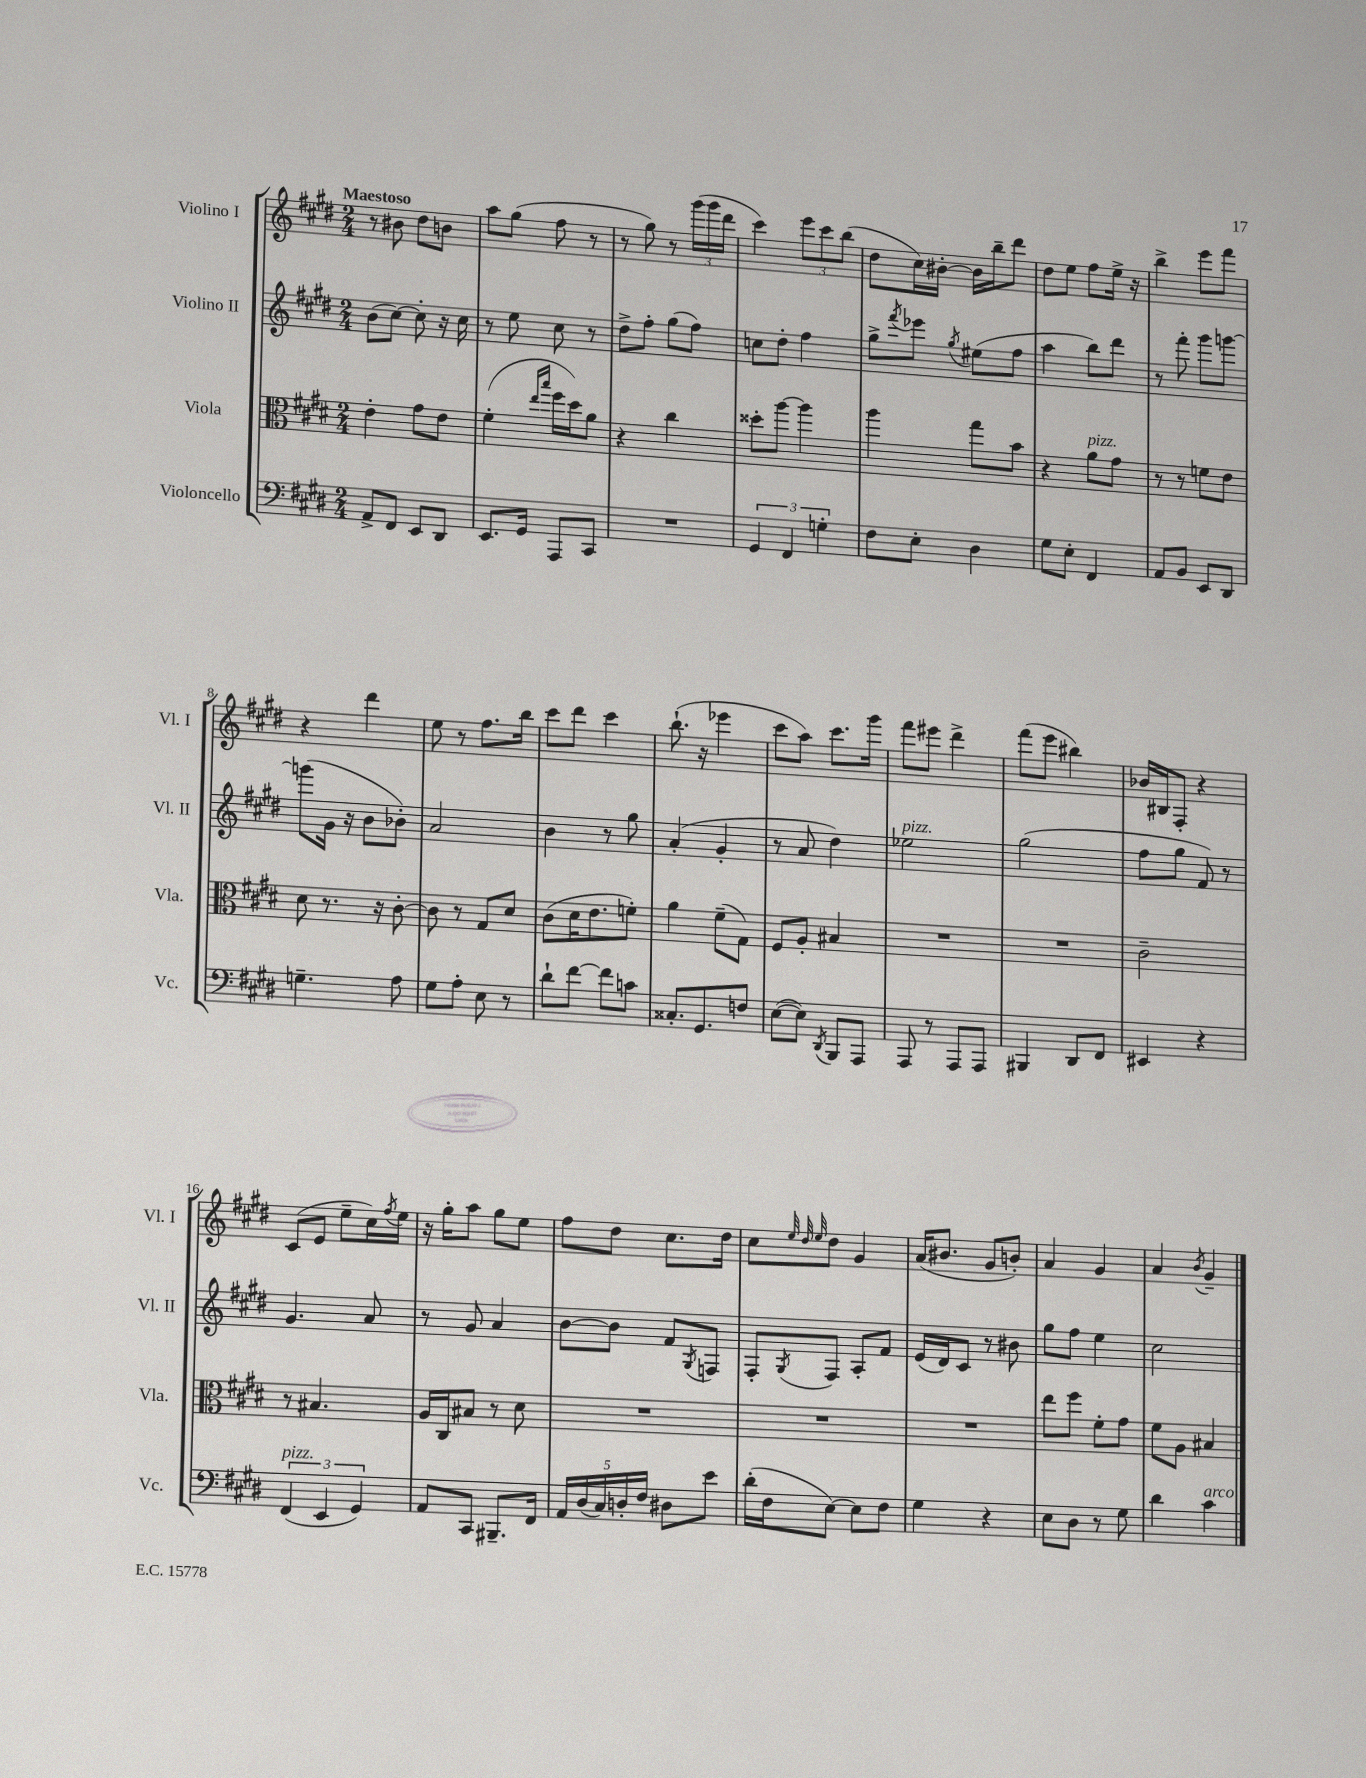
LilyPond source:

<<
\new StaffGroup <<
\new Staff = "s0" \with { instrumentName = "Violino I" shortInstrumentName = "Vl. I" } {
    \clef treble \key e \major \numericTimeSignature \time 2/4 \tempo "Maestoso"
    r8 bis'8 dis''8 b'8 |
    a''8 gis''8( fis''8 r8 |
    r8 gis''8) r8 \tuplet 3/2 { gis'''16( gis'''16 dis'''16 } |
    cis'''4) \tuplet 3/2 { e'''8 cis'''8 b''8( } |
    dis''8 cis''16) bis'16~-. bis'16 b''16-- dis'''8 |
    dis''8 e''8 fis''8 e''16-> r16 |
    b''4-> e'''8 fis'''8 |
    r4 dis'''4 |
    e''8 r8 fis''8. b''16 |
    cis'''8 dis'''8 cis'''4 |
    b''8.-!( r16 ees'''4 |
    cis'''8 a''8) cis'''8. gis'''16 |
    fis'''8 eis'''8 dis'''4-> |
    fis'''8( e'''8 bis''4) |
    bes'16 bis16 fis8-. r4 |
    cis'8( e'8 e''8-- cis''16) \acciaccatura { fis''8 } e''16 |
    r16 gis''16-. a''8 gis''8 e''8 |
    fis''8 dis''8 cis''8. dis''16 |
    cis''8 \grace { e''32 dis''32 e''32 } dis''8 gis'4 |
    a'16( bis'8. gis'8 b'8-.) |
    a'4 gis'4 |
    a'4 \acciaccatura { b'8 } gis'4-- \bar "|." |
}
\new Staff = "s1" \with { instrumentName = "Violino II" shortInstrumentName = "Vl. II" } {
    \clef treble \key e \major \numericTimeSignature \time 2/4
    b'8( cis''8~) cis''8-. r16 cis''16 |
    r8 e''8 cis''8 r8 |
    dis''8-> fis''8-. gis''8( fis''8) |
    c''8 dis''8-. fis''4 |
    gis''8-> \acciaccatura { fis'''8 } ees'''8 \acciaccatura { gis''8 } eis''8( fis''8 |
    a''4 b''8) dis'''8 |
    r8 fis'''8-. gis'''8 g'''8~ |
    g'''8( gis'16 r16 b'8 bes'8-.) |
    a'2 |
    b'4 r8 gis''8 |
    a'4-.( gis'4-. |
    r8 a'8 dis''4) |
    ees''2^\markup { \italic "pizz." } |
    gis''2( |
    fis''8 gis''8 fis'8) r8 |
    gis'4. a'8 |
    r8 gis'8 a'4 |
    b'8~ b'8 fis'8 \acciaccatura { gis8 } f8 |
    fis8-. \acciaccatura { gis8 } fis8 a8-. fis'8 |
    e'16( dis'16) cis'8 r8 bis'8 |
    gis''8 fis''8 e''4 |
    cis''2 \bar "|." |
}
\new Staff = "s2" \with { instrumentName = "Viola" shortInstrumentName = "Vla." } {
    \clef alto \key e \major \numericTimeSignature \time 2/4
    e'4-. gis'8 e'8 |
    fis'4-.( \grace { e''16 b''16 } fis''16 dis''16) a'8 |
    r4 cis''4 |
    disis''8-. a''8~ a''4 |
    a''4 gis''8 b'8 |
    r4 a'8^\markup { \italic "pizz." } gis'8 |
    r8 r8 f'8 e'8 |
    dis'8 r8. r16 cis'8~-. |
    cis'8 r8 gis8 dis'8 |
    cis'8( dis'16 e'8. f'8-.) |
    a'4 fis'8--( gis8) |
    fis8 a8-. bis4 |
    R2 |
    R2 |
    cis'2-- |
    r8 bis4. |
    a16 cis16 bis8 r8 dis'8 |
    R2 |
    R2 |
    R2 |
    e''8 fis''8 fis'8-. gis'8 |
    fis'8 a8 bis4 \bar "|." |
}
\new Staff = "s3" \with { instrumentName = "Violoncello" shortInstrumentName = "Vc." } {
    \clef bass \key e \major \numericTimeSignature \time 2/4
    a,8-> fis,8 e,8 dis,8 |
    e,8. gis,16 a,,8 cis,8 |
    R2 |
    \tuplet 3/2 { gis,4 fis,4 g4-. } |
    fis8 e8-. dis4 |
    gis8 e8-. fis,4 |
    a,8 b,8 e,8 dis,8 |
    g4.-- a8 |
    gis8 a8-. e8 r8 |
    dis'8-! fis'8~ fis'8 c'8 |
    cisis8.-. gis,8. f8 |
    e8~( e8) \acciaccatura { dis,8 } b,,8 a,,8 |
    a,,8 r8 a,,8 a,,8 |
    bis,,4 dis,8 fis,8 |
    eis,4 r4 |
    \tuplet 3/2 { fis,4^\markup { \italic "pizz." }( e,4 gis,4) } |
    a,8 cis,8 bis,,8.-- fis,16 |
    \tuplet 5/4 { a,16 dis16( cis16) d16-. fis16 } dis8 e'8 |
    dis'16-.( fis16 e8~) e8 fis8 |
    gis4 r4 |
    e8 dis8 r8 gis8 |
    dis'4 cis'4^\markup { \italic "arco" } \bar "|." |
}
>>
>>
